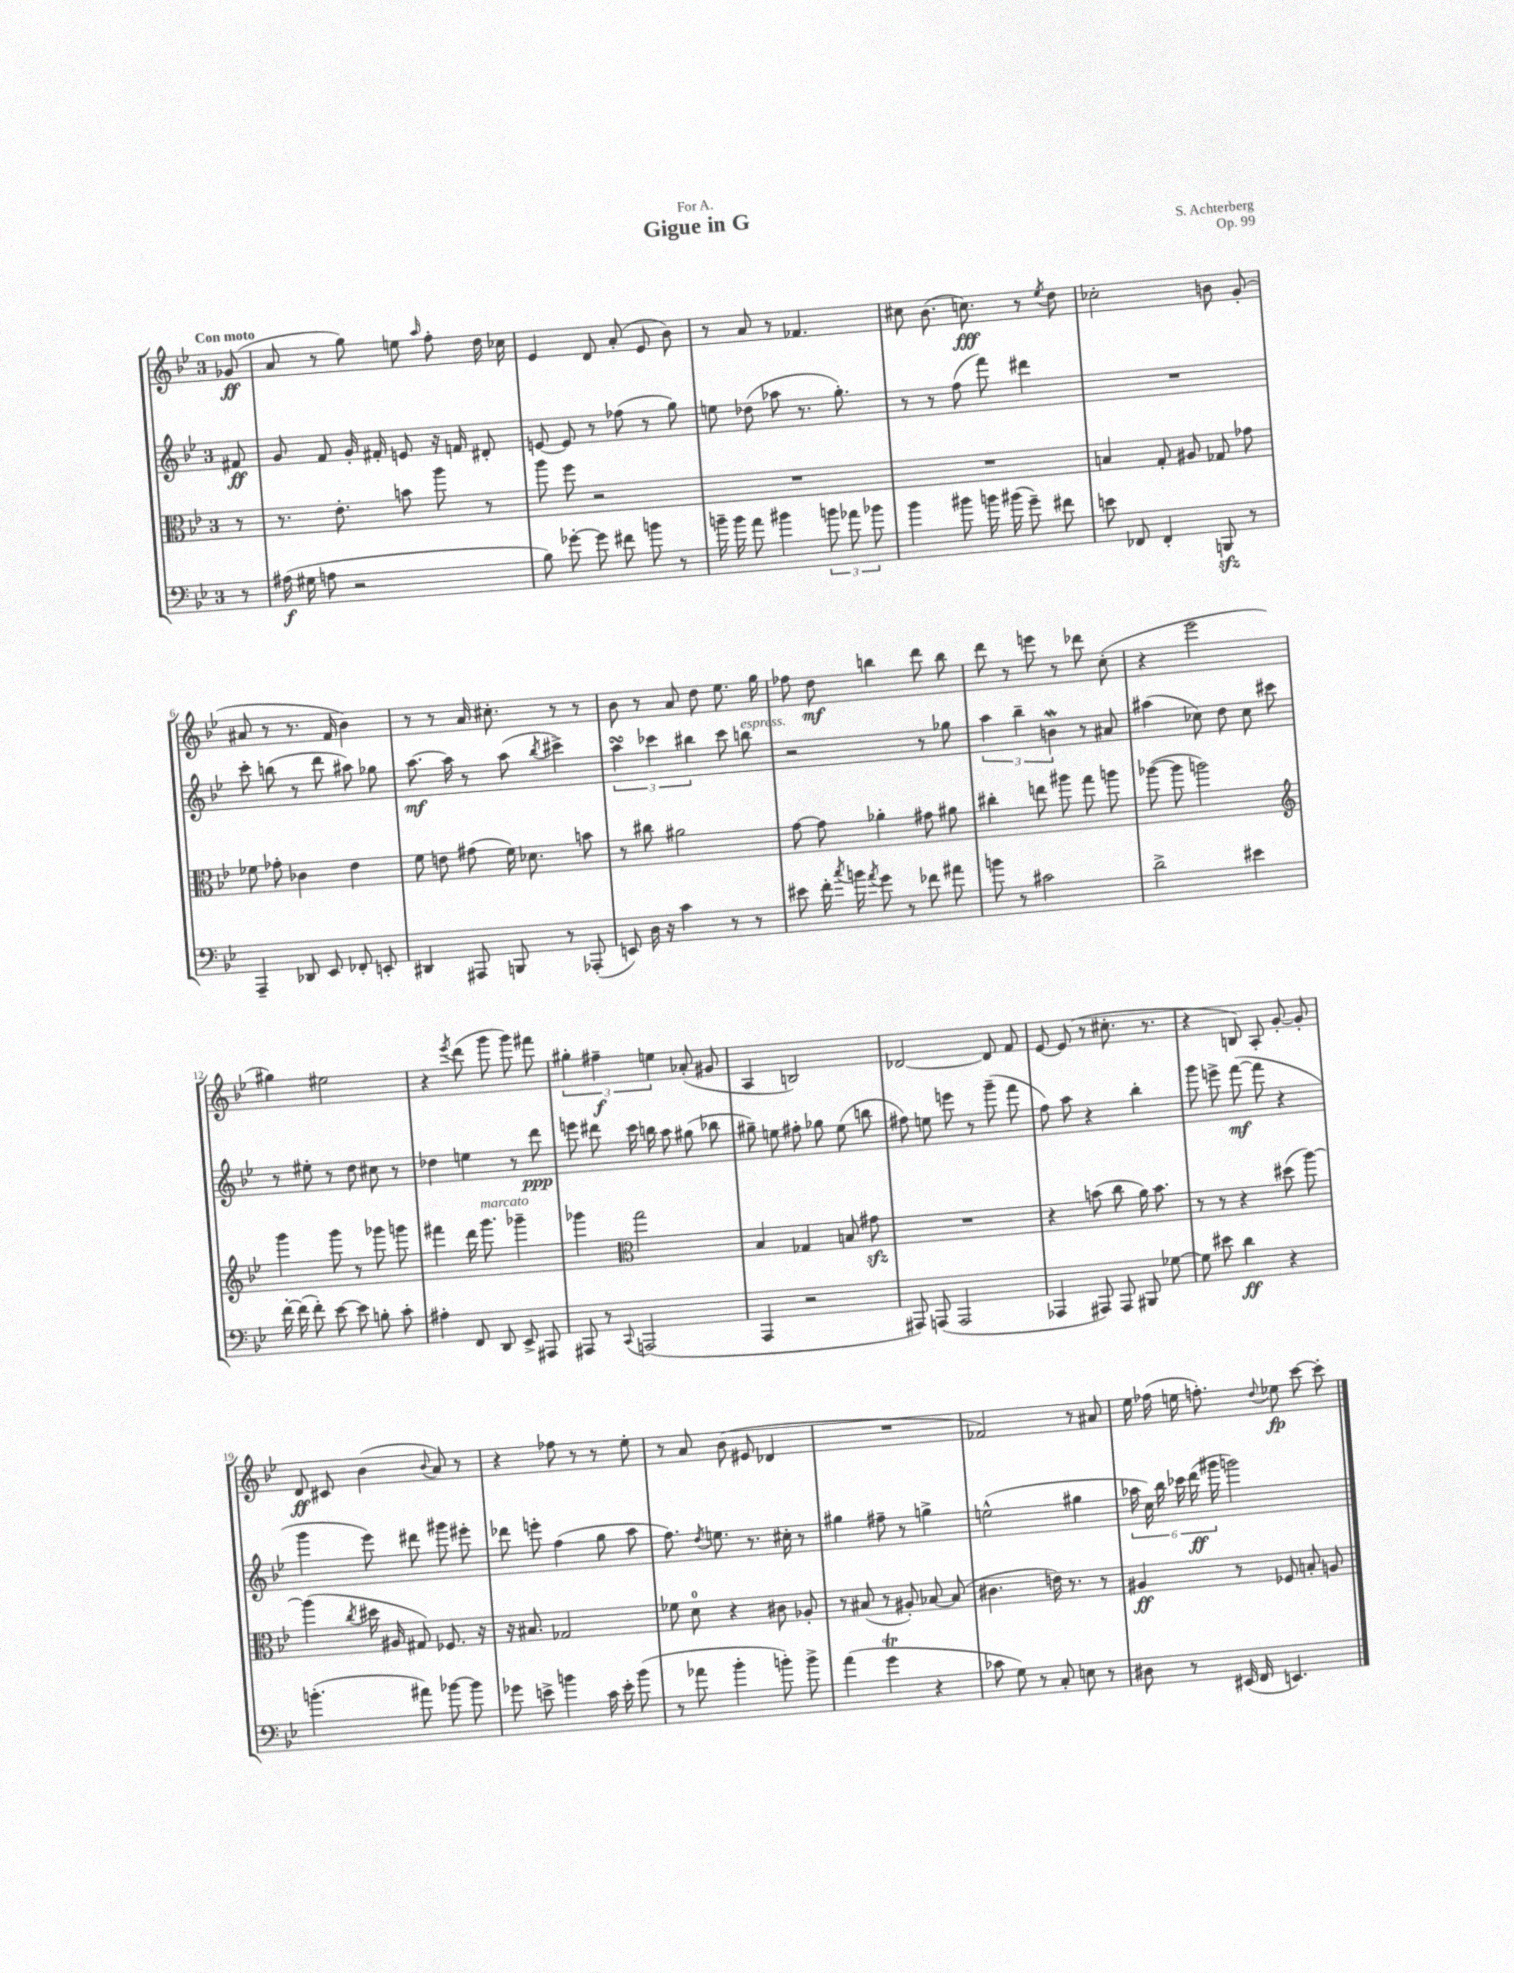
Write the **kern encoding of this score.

**kern	**kern	**kern	**kern
*staff4	*staff3	*staff2	*staff1
*clefF4	*clefC3	*clefG2	*clefG2
*k[b-e-]	*k[b-e-]	*k[b-e-]	*k[b-e-]
*M3/4	*M3/4	*M3/4	*M3/4
8r	8r	8f#/	(8g-/
=	=	=	=
(16A#\	8.r	8g/	8a/
16G#\	.	.	.
8A\	.	8f/	8r
.	8.e-'\	.	.
2r	.	16g'/	8gg\)
.	.	16f#'/	.
.	8b\	8e/	8ee\
.	.	.	16qqaa/
.	8aa\	16r	8ff'\
.	.	16f/	.
.	8r	8d#'/	16dd\
.	.	.	16cc-\
=	=	=	=
8B-\)	8aa\	[8e/	4e-/
[8g-'\	8ff\	8e/]	.
8g-\]	2r	8r	8d/
8f#\	.	(8ff-\	(8a'/
8b\	.	8r	8e-/
8r	.	8gg\)	8b-\)
=	=	=	=
16b~\	2.r	8ee\	8r
16b\	.	.	.
8a\	.	(8dd-\	8a/
4b#\	.	8aa-\	8r
.	.	8.r	4.f-/
12b\	.	.	.
.	.	8.gg'\)	.
12a-\	.	.	.
12b-\	.	.	.
=	=	=	=
4b-\	2.r	8r	8cc#\
.	.	8r	(8.b-\
8b#\	.	(8ff\	.
.	.	.	8.cc\)
16b\	.	8fff\)	.
(16b#\	.	.	.
8g~\)	.	4ddd#\	8r
.	.	.	8qee-/
8f#\	.	.	8dd\
=	=	=	=
8e\	4B/	2.r	2cc-'\
8FF-/	.	.	.
4FF-'/	8G'/	.	.
.	8A#/	.	.
8BBB/	8G-/	.	8b\
8r	8g-\	.	(8g'/
=	=	=	=
4AAA~/	8f-\	8ccc'\	8a#/
.	8g-'\	(8bb\	8r
8DD-/	4c-\	8r	8.r
8EE-/	.	8ddd\	.
.	.	.	16f/
8FF-'/	4e-\	8aa#\)	4b-\)
8EE'/	.	8gg-\	.
=	=	=	=
4DD#/	8f\	[8.aa\	8r
.	8e\	.	8r
.	.	16aa\]	.
8AAA#/	(8g#\	8r	16a/
.	.	.	8.cc#'\
8BBB/	16f\)	(8aa\	.
.	8.d-\	.	.
.	.	8qbb-/	.
8r	.	4ccc#^\)	8r
(8AAA-'/	8b\	.	8r
=	=	=	=
8EE/)	8r	6aa\	8b-\
16D\	8cc#\	.	8r
.	.	6ccc-\	.
16r	.	.	.
4c\	2a#\	.	8a/
.	.	6bb#\	.
.	.	.	8dd\
8r	.	8ccc-\	8.ee-\
8r	.	8bb\	.
.	.	.	16gg\
=	=	=	=
8e#\	[8g\	2r	8ff-\
16f'\	8g\]	.	8dd\
8qcc/	.	.	.
16b\	.	.	.
8qa/	.	.	.
8g\	4a-'\	.	4bb\
8r	.	.	.
8f-\	8g#\	8r	8ddd\
8a#\	8a#\	8gg-\	8bb\
=	=	=	=
8b\	4cc#'\	6aa\	8ddd\
8r	.	.	8r
.	.	6bb-~\	.
2c#\	8ee\	.	8eee\
.	.	6b\	.
.	8aa#\	.	8r
.	8gg\	8r	8ddd-\
.	8aa\	8a#/	(8cc'\
=	=	=	=
2d^\	([8aa-\	(4aa#\	4r
.	8aa-\]	.	.
.	2aa\)	8cc-\)	2eee-\
.	.	8dd\	.
4e#\	.	8cc-\	.
.	.	8ccc#\	.
=	=	=	=
*	*clefG2	*	*
[16f'\	4ggg\	8r	4gg#\)
(16f\]	.	.	.
8f'\)	.	8ee#'\	.
[8e-\	8ggg\	8r	2ee#\
8e-\]	8r	8dd\	.
8B'\	8ggg-\	8cc#\	.
8c'\	8ggg\	8r	.
=	=	=	=
4A#'\	4fff#\	4dd-\	4r
.	.	.	8qeee-/
8FF/	16ddd\	4ee\	(8ddd\
.	8.ggg\	.	.
8DD/	.	.	8ggg\
8EE-^/	4ggg-~\	8r	8ggg\)
8AAA#/	.	8ddd\	8fff#\
=	=	=	=
8AAA#/	4ggg-\	8eee\	6gg#'\
8r	.	8ddd#\	.
.	.	.	6ff#~\
*	*clefC3	*	*
8qqCC/	.	.	.
(2AAA/	2gg\	16ccc\	.
.	.	16bb\	.
.	.	.	6ee\
.	.	8aa\	.
.	.	(8gg#\	(8a-'/
.	.	8bb-\	8g#/
=	=	=	=
4AAA/	4B-/	8gg#~\)	4A/
.	.	8ee\	.
2r	4G-/	8ff#'\	2B/)
.	.	8gg-\	.
.	8B/	(8ee\	.
.	8g#\	8bb\	.
=	=	=	=
8AAA#/)	2.r	8ff#\)	[2d-/
(8AAA/	.	8ee\	.
2AAA/	.	8eee\	.
.	.	8r	.
.	.	(8ggg~\	8d-/]
.	.	8fff\	8f/
=	=	=	=
4AAA-/	4r	8ff\)	[8e-/
.	.	8aa\	(8e-/]
8AAA#/)	(8b\	4r	8r
8AAA#/	8cc\	.	8.cc#'\
8BBB#/	16a\)	4bb-'\	.
.	8.b\	.	8.r
[8G-\	.	.	.
=	=	=	=
8G-\]	8r	8ggg\	4r
8e#\	8r	8eee^\	.
4d\	4r	([8fff\	8B/)
.	.	8fff\]	8A'/
4r	(8dd#\	4r	[8g'/
.	[8aa\)	.	8g'/]
=	=	=	=
(4.b'\	(4aa\]	4ggg\	8d/
.	.	.	8c#/
.	8qcc/	.	.
.	16dd#\	8eee-\)	(4b-\
.	16A#/	.	.
8a#\)	8G#/)	8ddd#\	.
.	.	.	8qqb-/
[8b-\	8.F-/	8ggg#\	8a/)
8b-\]	.	8eee#'\	8r
.	16r	.	.
=	=	=	=
8g-\	16r	8ddd-\	4r
.	8.B#/	.	.
8e^\	.	8eee'\	.
4b\	2G-/	(4ff\	8ff-\
.	.	.	8r
16c\	.	8gg\	8r
16e'\	.	.	.
(8b\	.	8aa\	8ee-'\
=	=	=	=
8r	8f-\	8.ff\)	8r
8a-\	8d\	.	8a/
.	.	8qdd/	.
.	.	8.ee\	.
4b-'\	4r	.	(8b-\
.	.	8.r	8e#/
8b'\)	8c#\	.	4d-/
.	.	16cc#'\	.
8b^\	8A-'/	8r	.
=	=	=	=
(4a\	8r	4gg#\	2.r
.	(8B#/	.	.
4g\	8r	8ff#~\	.
.	8A#'/)	8r	.
4r	[8B-/	4gg^\	.
.	(8B-/]	.	.
=	=	=	=
8c-\	4.c#\	(2ee^^\	2f-/)
8G\)	.	.	.
8r	.	.	.
8C'/	16e\)	.	.
.	8.r	.	.
8E\	.	4gg#\	8r
8r	8r	.	8a#/
=	=	=	=
8D#\	4A#/	24aa-\	16ee-\
.	.	24cc\)	.
.	.	.	(16ff-\
.	.	24bb-\	.
8r	.	24ccc-\	16ee\
.	.	(24ddd\	.
.	.	.	8.ff'\)
.	.	24ggg#\	.
(16EE#/	8r	2ggg\)	.
16FF/	.	.	.
.	.	.	8qqdd/
4.EE/)	8F-/	.	8ee-\
.	8B'/	.	[8ccc\
.	8A/	.	8ccc'\]
==	==	==	==
*-	*-	*-	*-
